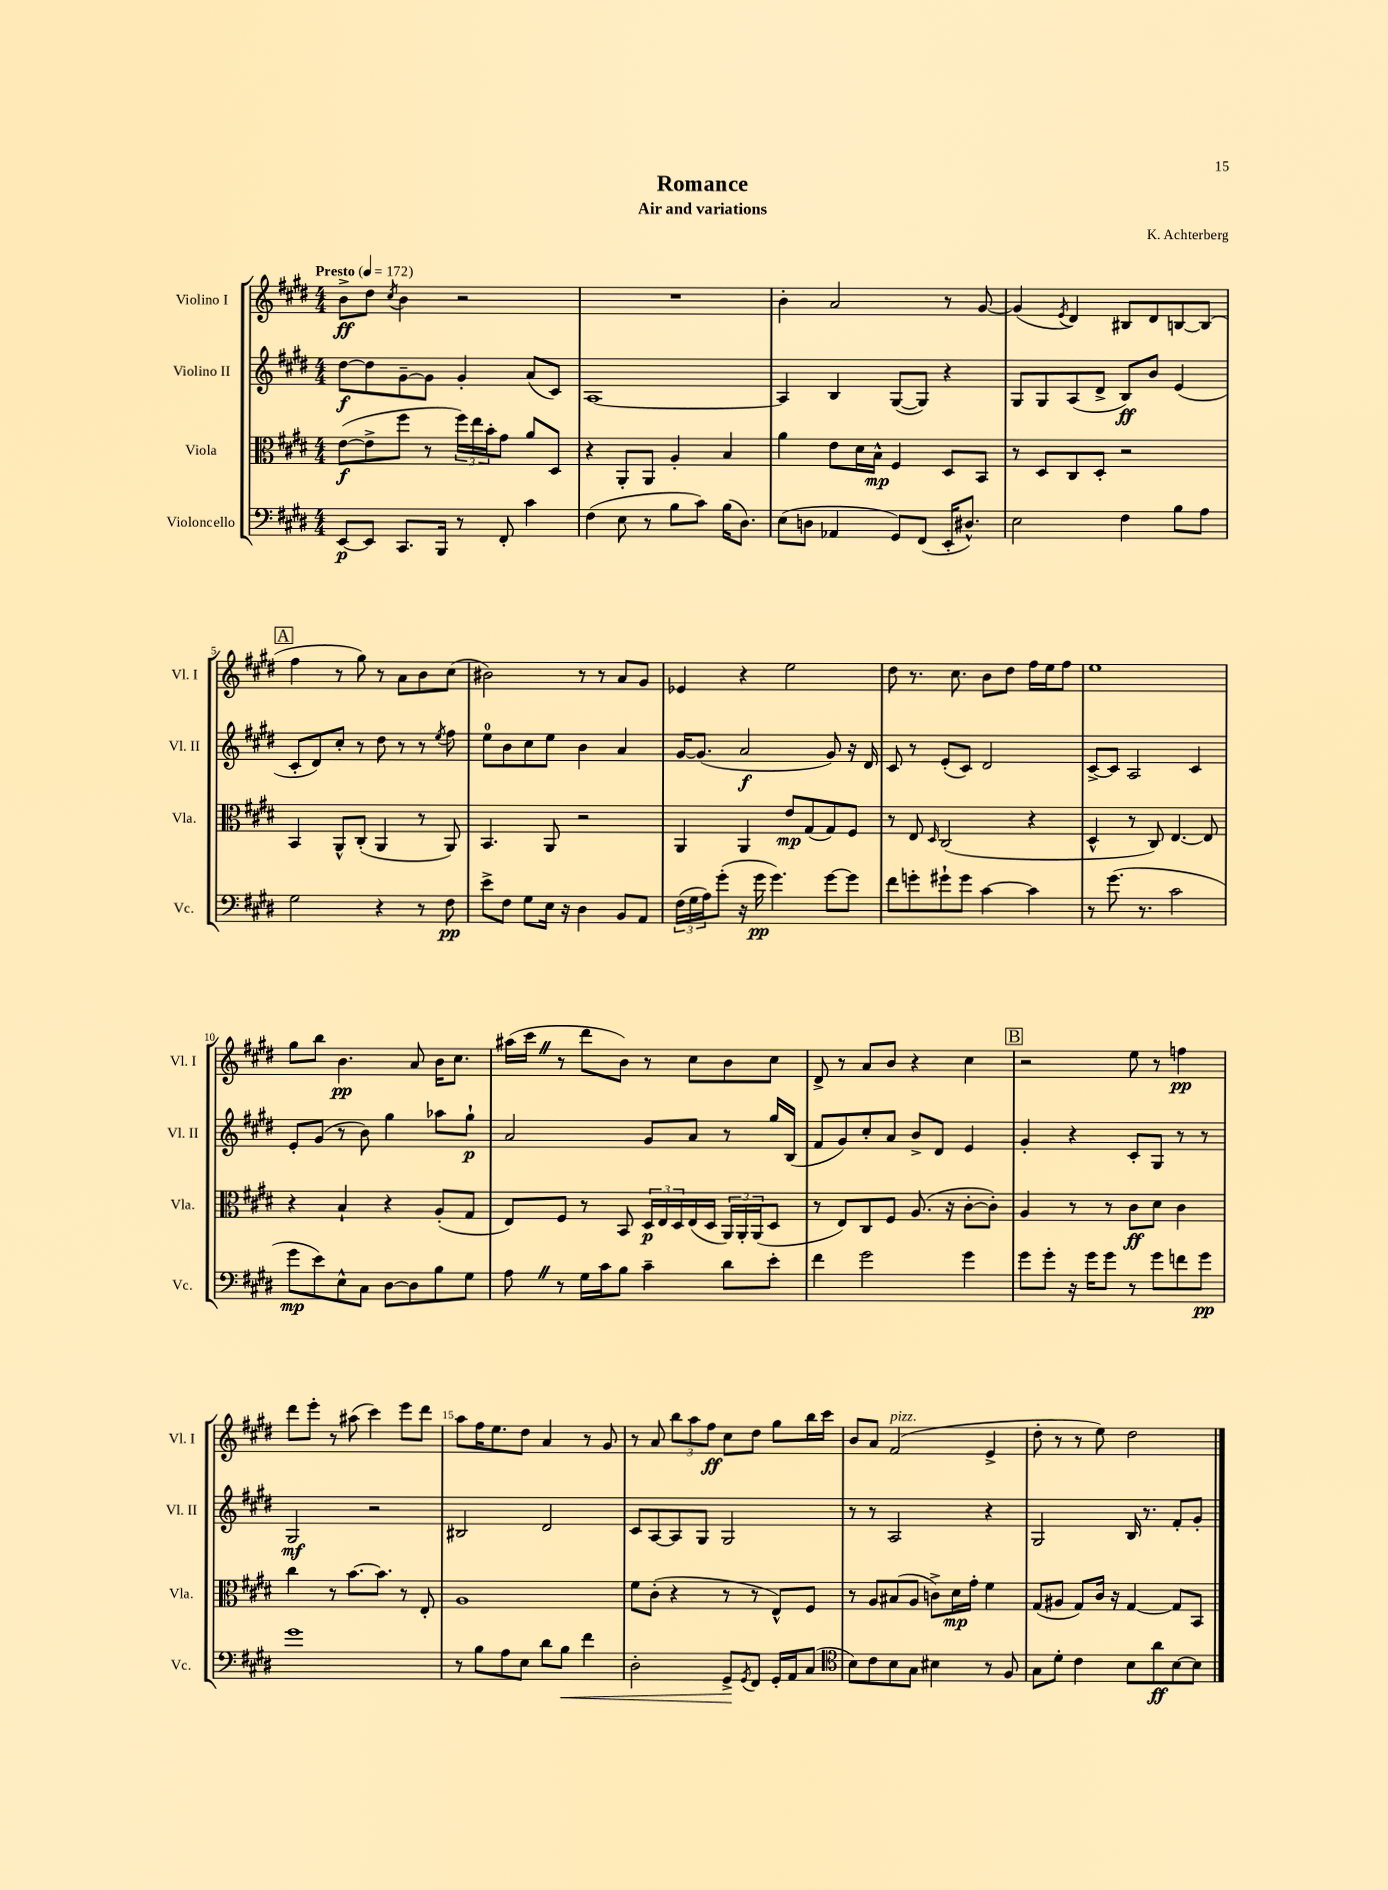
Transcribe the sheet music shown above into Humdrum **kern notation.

**kern	**dynam	**kern	**dynam	**kern	**dynam	**kern	**dynam
*part4	*part4	*part3	*part3	*part2	*part2	*part1	*part1
*staff4	*staff4	*staff3	*staff3	*staff2	*staff2	*staff1	*staff1
*I"Violoncello	*	*I"Viola	*	*I"Violino II	*	*I"Violino I	*
*I'Vc.	*	*I'Vla.	*	*I'Vl. II	*	*I'Vl. I	*
*clefF4	*	*clefC3	*	*clefG2	*	*clefG2	*
*k[f#c#g#d#]	*	*k[f#c#g#d#]	*	*k[f#c#g#d#]	*	*k[f#c#g#d#]	*
*M4/4	*	*M4/4	*	*M4/4	*	*M4/4	*
*MM172	*	*MM172	*	*MM172	*	*MM172	*
=1	=1	=1	=1	=1	=1	=1	=1
!	!	!	!	!	!	!LO:TX:a:B:t=Presto	!
[8EE/L	p	([8e\L	f	[8dd#\L	f	8b^\L	ff
8EE/J]	.	8e^\]	.	8dd#\]	.	8dd#\J	.
.	.	.	.	.	.	8qcc#/	.
8.CC#/L	.	8ff#\J	.	[8g#~\	.	4b\	.
.	.	8r	.	8g#\J]	.	.	.
16BBB/Jk	.	.	.	.	.	.	.
8r	.	24ff#\LL)	.	4g#'/	.	2r	.
.	.	24ee\	.	.	.	.	.
.	.	24b'\J	.	.	.	.	.
8FF#'/	.	8g#\J	.	.	.	.	.
4c#\	.	8a/L	.	(8a/L	.	.	.
.	.	8D#/J	.	8c#/J)	.	.	.
=2	=2	=2	=2	=2	=2	=2	=2
(4F#\	.	4r	.	[1A	.	1r	.
8E\	.	8AA'/L	.	.	.	.	.
8r	.	8AA/J	.	.	.	.	.
8B\L	.	4A'/	.	.	.	.	.
8c#\J)	.	.	.	.	.	.	.
(16B\KL	.	4B/	.	.	.	.	.
8.D#\J)	.	.	.	.	.	.	.
=3	=3	=3	=3	=3	=3	=3	=3
(8E\L	.	4a\	.	4A/]	.	4b'\	.
8Dn\J	.	.	.	.	.	.	.
4AA-X/	.	8e\L	.	4B/	.	2a/	.
.	.	16d#\L	.	.	.	.	.
.	.	16B^^\JJ	mp	.	.	.	.
8GG#/L)	.	4F#/	.	([8G#/L	.	.	.
(8FF#/J	.	.	.	8G#/J])	.	.	.
16EE'/KL	.	8D#/L	.	4r	.	8r	.
8.D#X^^/J)	.	.	.	.	.	.	.
.	.	8BB/J	.	.	.	[8g#/	.
=4	=4	=4	=4	=4	=4	=4	=4
2E\	.	8r	.	8G#/L	.	(4g#/]	.
.	.	8D#/L	.	8G#/	.	.	.
.	.	.	.	.	.	8qe/	.
.	.	8C#/	.	(8A/	.	4d#/)	.
.	.	8D#'/J	.	8d#^/J	.	.	.
4F#\	.	2r	.	8B/L)	ff	8B#X/L	.
.	.	.	.	8b/J	.	8d#/	.
8B\L	.	.	.	(4e/	.	[8Bn/	.
8A\J	.	.	.	.	.	(8B/J]	.
!!LO:LB:g=z
!!LO:REH:place=s1:t=A
=5	=5	=5	=5	=5	=5	=5	=5
2G#\	.	4BB/	.	8c#'/L	.	4ff#\	.
.	.	.	.	8d#/)	.	.	.
.	.	8AA^^/L	.	8cc#'/J	.	8r	.
.	.	(8C#'/J	.	8r	.	8gg#\)	.
4r	.	4AA/	.	8dd#\	.	8r	.
.	.	.	.	8r	.	8a\L	.
8r	.	8r	.	8r	.	8b\	.
.	.	.	.	8qee/	.	.	.
8F#\	pp	8AA/)	.	8ff#\	.	(8cc#\J	.
=6	=6	=6	=6	=6	=6	=6	=6
8e^\L	.	4.BB/	.	8ee\L	.	2b#X\)	.
8F#\J	.	.	.	8b\	.	.	.
8G#\L	.	.	.	8cc#\	.	.	.
16E\Jk	.	8AA/	.	8ee\J	.	.	.
16r	.	.	.	.	.	.	.
4D#\	.	2r	.	4b\	.	8r	.
.	.	.	.	.	.	8r	.
8BB/L	.	.	.	4a/	.	8a/L	.
8AA/J	.	.	.	.	.	8g#/J	.
=7	=7	=7	=7	=7	=7	=7	=7
(24F#\LL	.	4AA/	.	[16g#/KL	.	4e-X/	.
24G#\	.	.	.	.	.	.	.
.	.	.	.	(8.g#/J]	.	.	.
24A\J)	.	.	.	.	.	.	.
(8g#'\J	.	.	.	.	.	.	.
16r	.	4AA/	.	2a/	f	4r	.
16g#\	pp	.	.	.	.	.	.
4.g#\)	.	.	.	.	.	.	.
.	.	8e/L	mp	.	.	2ee\	.
.	.	(8G#/	.	.	.	.	.
[8g#\L	.	8G#/)	.	8g#/)	.	.	.
8g#\J]	.	8F#/J	.	16r	.	.	.
.	.	.	.	16d#/	.	.	.
=8	=8	=8	=8	=8	=8	=8	=8
8f#\L	.	8r	.	8c#/	.	8dd#\	.
8gn'\	.	8E/	.	8r	.	8.r	.
.	.	16qqD#/	.	.	.	.	.
8g#X`\	.	(2C#/	.	(8e'/L	.	.	.
.	.	.	.	.	.	8.cc#\	.
8g#\J	.	.	.	8c#/J)	.	.	.
[4c#\	.	.	.	2d#/	.	8b\L	.
.	.	.	.	.	.	8dd#\J	.
4c#\]	.	4r	.	.	.	16ff#\LL	.
.	.	.	.	.	.	16ee\J	.
.	.	.	.	.	.	8ff#\J	.
=9	=9	=9	=9	=9	=9	=9	=9
8r	.	4D#^^/	.	[8c#^/L	.	1ee	.
(8.g#\	.	.	.	8c#/J]	.	.	.
.	.	8r	.	2A/	.	.	.
8.r	.	.	.	.	.	.	.
.	.	8C#/)	.	.	.	.	.
2c#\	.	[4.E/	.	.	.	.	.
.	.	.	.	4c#/	.	.	.
.	.	8E/]	.	.	.	.	.
!!LO:LB:g=z
=10	=10	=10	=10	=10	=10	=10	=10
8g#\L	mp	4r	.	8e'/L	.	8gg#\L	.
8e\)	.	.	.	(8g#/J	.	8bb\J	.
8E^^\	.	4B`/	.	8r	.	4.b\	pp
8C#\J	.	.	.	8b\)	.	.	.
[8D#\L	.	4r	.	4gg#\	.	.	.
8D#\]	.	.	.	.	.	8a/	.
8B\	.	(8A'/L	.	8aa-X\L	.	16b\KL	.
.	.	.	.	.	.	8.cc#\J	.
8G#\J	.	8G#/J	.	8gg#`\J	p	.	.
=11	=11	=11	=11	=11	=11	=11	=11
8AZ\	.	8E/L)	.	2a/	.	(16aa#X\LL	.
.	.	.	.	.	.	16ccc#Z\JJ	.
8r	.	8F#/J	.	.	.	8r	.
16G#\LL	.	8r	.	.	.	8ddd#\L	.
16c#\J	.	.	.	.	.	.	.
8B\J	.	8BB/	.	.	.	8b\J)	.
4c#~\	.	24D#/LL	p	8g#/L	.	8r	.
.	.	24E/	.	.	.	.	.
.	.	24D#/	.	.	.	.	.
.	.	(16E/	.	8a/J	.	8cc#\L	.
.	.	16D#/JJ	.	.	.	.	.
8d#\L	.	24AA/LL)	.	8r	.	8b\	.
.	.	24AA'/	.	.	.	.	.
.	.	(24AA/J	.	.	.	.	.
8e'\J	.	8D#/J	.	16gg#/LL	.	8cc#\J	.
.	.	.	.	(16B/JJ	.	.	.
=12	=12	=12	=12	=12	=12	=12	=12
4f#\	.	8r	.	8f#/L	.	8d#^/	.
.	.	8E/L)	.	8g#/)	.	8r	.
2g#\	.	8C#/	.	8cc#'/	.	8a/L	.
.	.	8F#/J	.	8a/J	.	8b/J	.
.	.	(8.A/	.	8b^/L	.	4r	.
.	.	.	.	8d#/J	.	.	.
.	.	16r	.	.	.	.	.
4g#\	.	[8c#'\L	.	4e/	.	4cc#\	.
.	.	8c#'\J])	.	.	.	.	.
!!LO:REH:place=s1:t=B
=13	=13	=13	=13	=13	=13	=13	=13
8g#\L	.	4A/	.	4g#'/	.	2r	.
8g#'\J	.	.	.	.	.	.	.
16r	.	8r	.	4r	.	.	.
16g#\KL	.	.	.	.	.	.	.
8g#\J	.	8r	.	.	.	.	.
8r	.	8c#\L	ff	8c#'/L	.	8ee\	.
8g#\L	.	8d#\J	.	8G#/J	.	8r	.
8fn\	.	4c#\	.	8r	.	4ffn\	pp
8g#\J	pp	.	.	8r	.	.	.
!!LO:LB:g=z
=14	=14	=14	=14	=14	=14	=14	=14
1g#	.	4cc#\	.	2G#/	mf	8ddd#\L	.
.	.	.	.	.	.	8eee'\J	.
.	.	8r	.	.	.	8r	.
.	.	[8.b\L	.	.	.	(8aa#X\	.
.	.	.	.	2r	.	4ccc#\)	.
.	.	8.b\J]	.	.	.	.	.
.	.	8r	.	.	.	8eee\L	.
.	.	8E'/	.	.	.	8ddd#\J	.
=15	=15	=15	=15	=15	=15	=15	=15
8r	.	1A	.	2B#X/	.	8aa\L	.
8B\L	.	.	.	.	.	16ff#\K	.
.	.	.	.	.	.	8.ee\	.
8A\	.	.	.	.	.	.	.
8E\J	.	.	.	.	.	8dd#\J	.
8d#\L	.	.	.	2d#/	.	4a/	.
!	!LO:HP:b	!	!	!	!	!	!
8B\J	<	.	.	.	.	.	.
4f#\	.	.	.	.	.	8r	.
.	.	.	.	.	.	8g#/	.
=16	=16	=16	=16	=16	=16	=16	=16
2D#'\	.	8f#\L	.	8c#/L	.	8r	.
.	.	(8c#'\J	.	[8A/	.	8a/	.
.	.	4r	.	8A/]	.	12bb\L	.
.	.	.	.	.	.	12aa\	.
.	.	.	.	8G#/J	.	.	.
.	.	.	.	.	.	12ff#\J	ff
8GG#^/L	.	8r	.	2G#/	.	8cc#\L	.
8qGG#/	.	.	.	.	.	.	.
8FF#/J	[	8r	.	.	.	8dd#\J	.
16GG#'/LL	.	8E^^/L)	.	.	.	8gg#\L	.
16AA/J	.	.	.	.	.	.	.
(8C#/J	.	8F#/J	.	.	.	16bb\L	.
.	.	.	.	.	.	16ccc#\JJ	.
=17	=17	=17	=17	=17	=17	=17	=17
*clefC4	*	*	*	*	*	*	*
8B\L)	.	8r	.	8r	.	8b/L	.
8c#\	.	8A/L	.	8r	.	8a/J	.
!	!	!	!	!	!	!LO:TX:a:i:t=pizz.	!
8B\	.	(8B#X/	.	2A/	.	(2f#/	.
8G#\J	.	8A/J	.	.	.	.	.
4B#X\	.	8cn^\L)	.	.	.	.	.
.	.	16d#\L	mp	.	.	.	.
.	.	16g#'\JJ	.	.	.	.	.
8r	.	4f#\	.	4r	.	4e^/	.
8F#/	.	.	.	.	.	.	.
=18	=18	=18	=18	=18	=18	=18	=18
8G#\L	.	(8G#/L	.	2G#/	.	8dd#'\	.
8d#'\J	.	8A#X/J	.	.	.	8r	.
4c#\	.	8G#/L)	.	.	.	8r	.
.	.	16c#/Jk	.	.	.	8ee\)	.
.	.	16r	.	.	.	.	.
8B\L	.	[4G#/	.	16B/	.	2dd#\	.
.	.	.	.	8.r	.	.	.
8a\	ff	.	.	.	.	.	.
[8B\	.	8G#/L]	.	8f#'/L	.	.	.
8B\J]	.	8BB/J	.	8g#'/J	.	.	.
==	==	==	==	==	==	==	==
*-	*-	*-	*-	*-	*-	*-	*-
